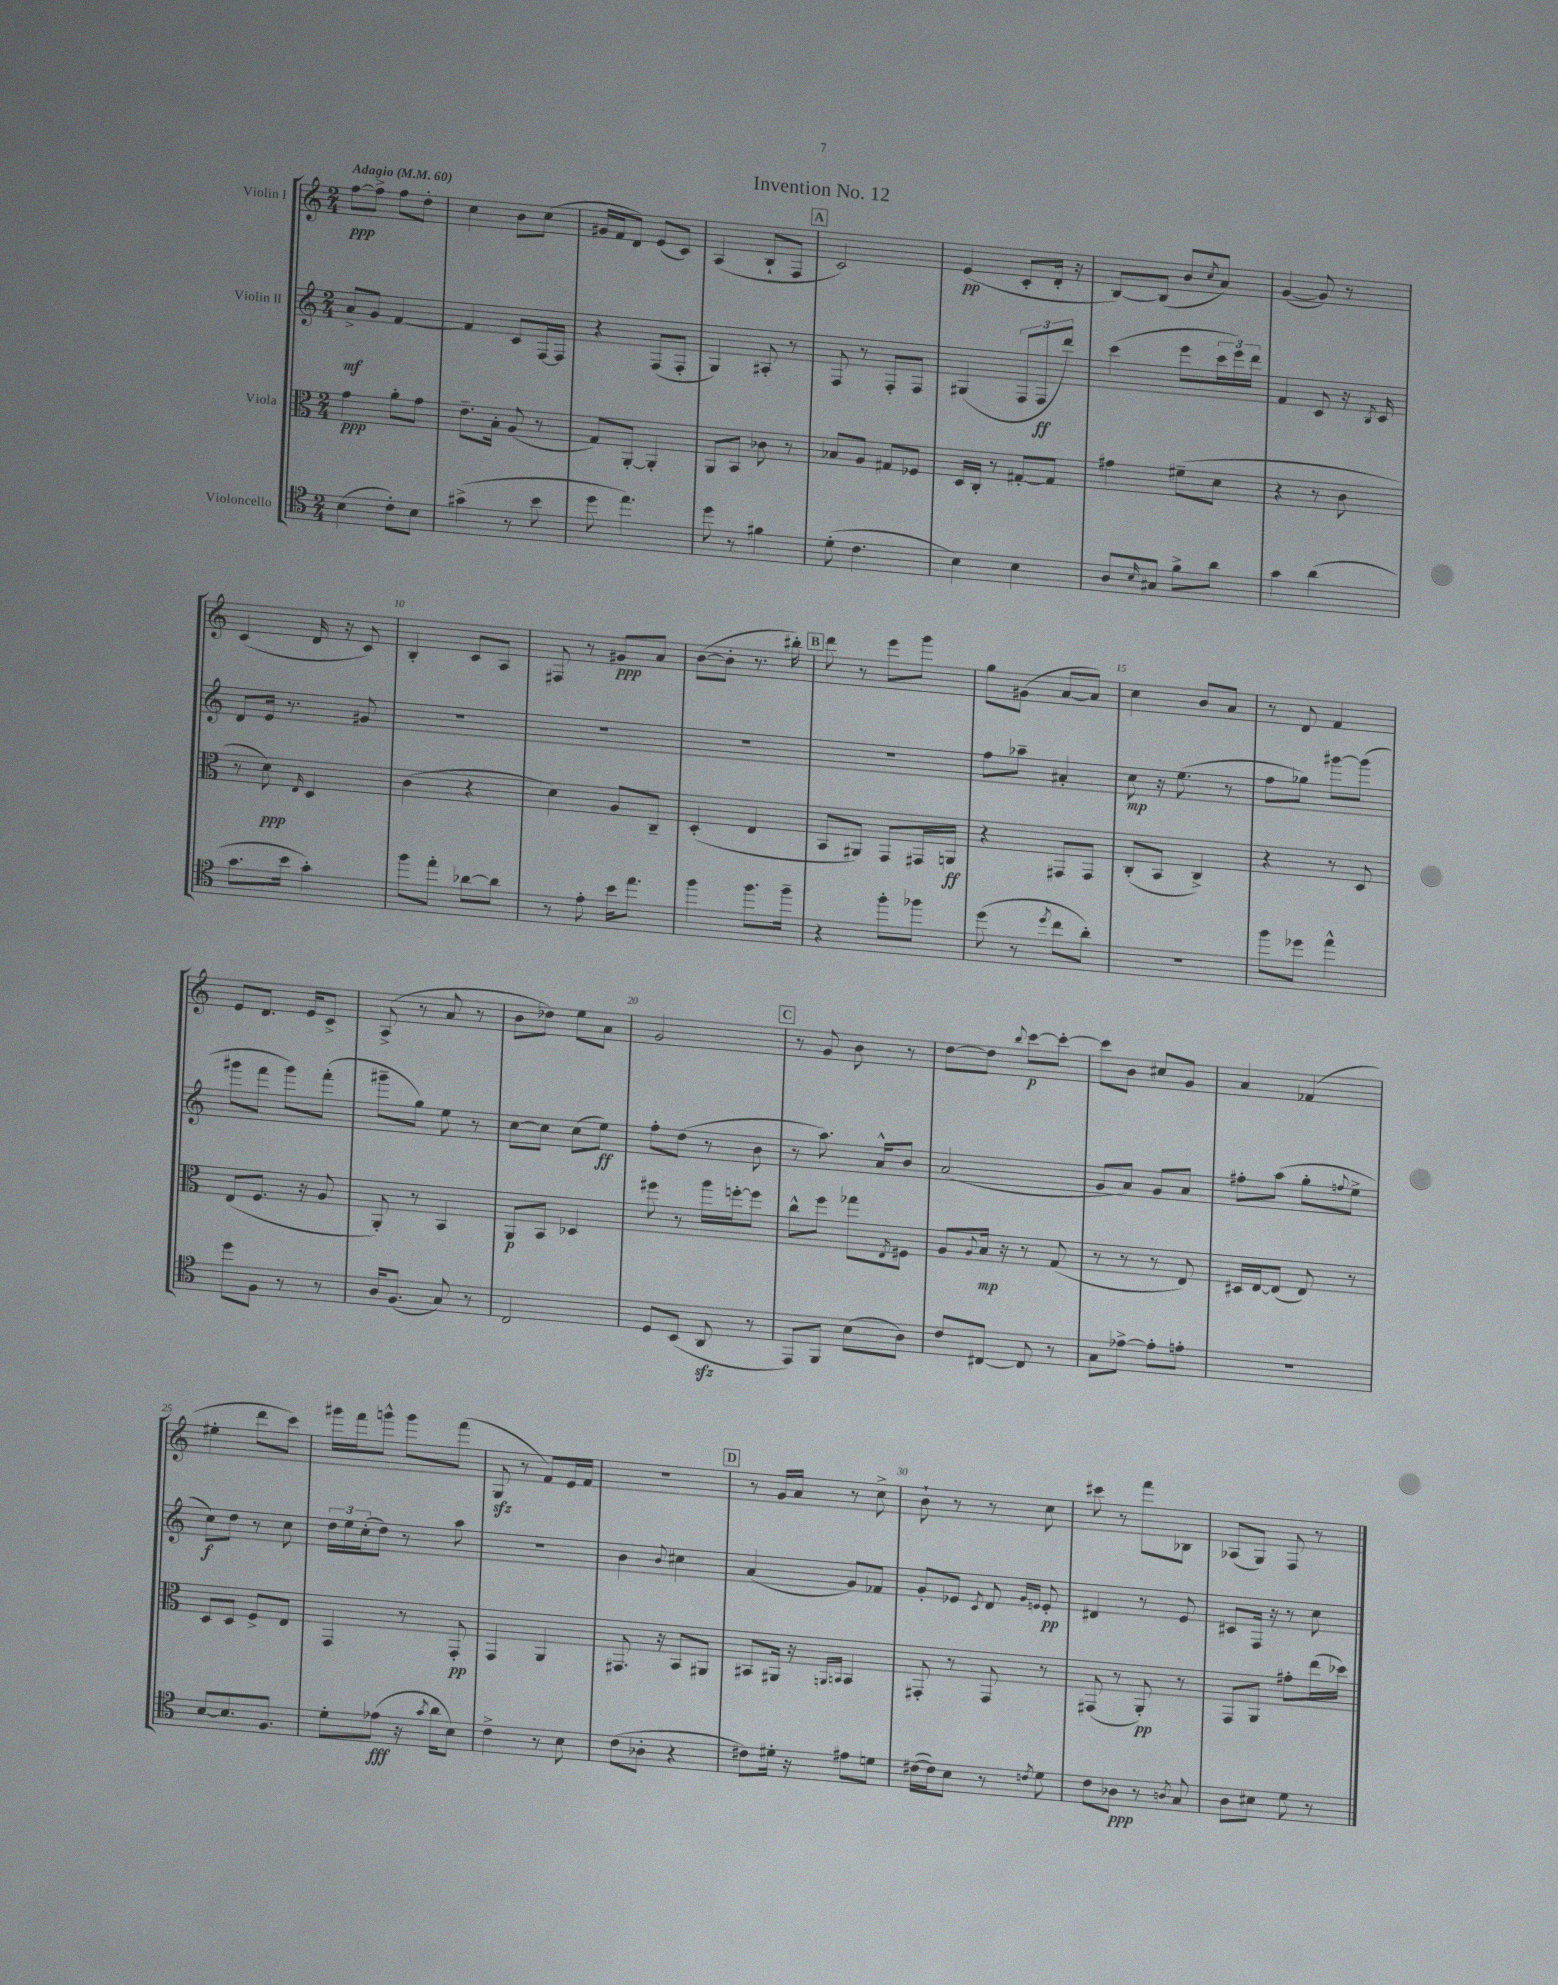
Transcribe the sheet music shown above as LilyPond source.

\header { title = "Invention No. 12" }
<<
\new StaffGroup <<
\new Staff = "s0" \with { instrumentName = "Violin I" } {
    \clef treble \key c \major \numericTimeSignature \time 2/4 \tempo "Adagio" 4 = 60
    f''8~\ppp f''8-> f''8 d''8-. |
    c''4 b'8 c''8( |
    gis'16 f'16 d'8) e'8( c'8) |
    a4( b8-! f8 |
    \mark \markup { \box "A" } c'2) |
    e'4\pp( c'8-. d'16-. r16 |
    b8~) b8( b'8 \acciaccatura { c''8 } a'8) |
    g'4~( g'8) r8 |
    c'4( d'16 r16 c'8) |
    b4-. c'8 a8 |
    fis8 r8 gis'8\ppp a'8 |
    b'8~( b'8-. r8. bis''16-.) |
    \mark \markup { \box "B" } d'''8 r8 e'''8 g'''8 |
    g''8 gis'8( a'8~ a'8) |
    c''4 b'8 a'8 |
    r8 d'8 f'4 |
    e'8 d'8. e'16 c'8-> |
    a8->( r8 a'8 r8 |
    b'8 des''8) e''8 a'8 |
    g'2 |
    \mark \markup { \box "C" } r8 g'8 b'8 r8 |
    d''8~ d''8 \appoggiatura { b''8 } c'''8~\p c'''8~-. |
    c'''8 b'8 cis''8 g'8 |
    a'4 fes'4( |
    eis''4-. d'''8 c'''8) |
    gis'''16 f'''16 g'''8-^ g'''8 f'''8( |
    g8\sfz r8 f'8) e'16 f'16 |
    R2 |
    \mark \markup { \box "D" } r8 g'16 a'16 r8 c''8-> |
    b'8-! r8 r8 c''8 |
    cis'''8 r8 f'''8 bes8 |
    aes8( g8) f8 r8 \bar "|." |
}
\new Staff = "s1" \with { instrumentName = "Violin II" } {
    \clef treble \key c \major \numericTimeSignature \time 2/4
    a'8->\mf g'8 f'4~ |
    f'4 c'8 f16~ f16 |
    r4 f8( f8-. |
    g4) ais8-. r8 |
    \mark \markup { \box "A" } f8 r8 f8-. f8 |
    gis4( \tuplet 3/2 { f8 f8\ff d'''8) } |
    c'''4( e'''8 \tuplet 3/2 { c'''16 e'''16) d'''16 } |
    f'4 c'8 r16 \acciaccatura { b8 } c'16 |
    d'8 e'16 r8. gis'8 |
    R2 |
    R2 |
    R2 |
    \mark \markup { \box "B" } R2 |
    f''8 aes''8-- ais'4-. |
    c''8\mp r16 e''8.( r8 |
    f''8 ges''8) gis'''8~ gis'''8( |
    gis'''8 f'''8 gis'''8) f'''8-.( |
    gis'''8-- g''8) e''8 r8 |
    c''8~ c''8 c''8( e''8\ff) |
    f''8-. d''8( r8 b'8 |
    \mark \markup { \box "C" } r8 a''8.) a'16-^ b'8 |
    a'2( |
    g'8 a'8) g'8 a'8 |
    fis''8-. a''8( g''8-. \appoggiatura { f''8 } e''8-> |
    c''8\f) d''8 r8 c''8 |
    \tuplet 3/2 { d''16 e''16 c''16-.( } d''8) r8 a''8 |
    r2 |
    b'4 \appoggiatura { b'8 } cis''4 |
    \mark \markup { \box "D" } a'4( g'8) fes'8 |
    g'8-. ees'8 \acciaccatura { c'8 } d'8 \grace { g'16 e'16 } e'8-.\pp |
    dis'4 r8 e'8 |
    cis'8 f16 r16 r8 c''8 \bar "|." |
}
\new Staff = "s2" \with { instrumentName = "Viola" } {
    \clef alto \key c \major \numericTimeSignature \time 2/4
    g'4\ppp a'8-. g'8 |
    e'8.-- b16-. a8( r8 |
    g8) a,8~-. a,4-. |
    a,8 b,8 ces'8 r8 |
    \mark \markup { \box "A" } bes8 a8 gis8 fes8 |
    d16 c16-. r8 gis8~-. gis8 |
    gis'4 fis'8--( d'8 |
    r4 r8 c'8 |
    r8 d'8\ppp) \grace { e16 } d4 |
    c'4( r4 |
    d'4) a8 c8-- |
    d4-.( e4 |
    \mark \markup { \box "B" } b,8 ais,8) g,8 gis,16 a,16\ff |
    r4 gis,8 gis,8 |
    c8-.( b,8 c4->) |
    r4 r8 d8 |
    e8( f8. r16 a8 |
    a,8-.) r8 b,4 |
    a,8\p b,8 des4 |
    fis''8 r8 a''16 f''16~-. f''8 |
    \mark \markup { \box "C" } c''8-^ f''8 ges''8 \acciaccatura { e8 } fis8 |
    a8 \appoggiatura { a8 } b16\mp r16 r8 g8( |
    r8 r8 r8 e8) |
    dis16 e16~ e8( e8) r8 |
    d8 d8 f8-> e8 |
    g,4 r8 g,8-.\pp |
    g,4 a,4 |
    gis,8. r16 b,8 ais,8 |
    \mark \markup { \box "D" } bis,8 ais,16 r16 \grace { a,16 b,16 } b,4 |
    gis,8-. r8 gis,8 r8 |
    gis,8( r8 a,8-.\pp) r8 |
    g,8 a,8 gis'8-. e''16( des''16) \bar "|." |
}
\new Staff = "s3" \with { instrumentName = "Violoncello" } {
    \clef tenor \key c \major \numericTimeSignature \time 2/4
    b4( c'8-.) b8 |
    gis'4->( r8 b'8 |
    d''8 e''4.) |
    d''8 r8 fis'4 |
    \mark \markup { \box "A" } d'8-.( c'4. |
    b4) b4 |
    a8 \grace { b16 } gis8 f'8-> a'8 |
    g'4 a'4( |
    g'8. b'16 g'4-.) |
    f''8 e''8-. aes'8~ aes'8 |
    r8 e'8-. b'16 e''8. |
    f''4 f''8. f''16-- |
    \mark \markup { \box "B" } r4 f''8-. fes''8 |
    d''8( r8 \acciaccatura { d''8 } c''8 a'8-.) |
    r2 |
    f''8 des''8 e''4-^ |
    d''8 f8 r8 r8 |
    a16 f8.( g8) r8 |
    c2 |
    d8 b,8( a,8\sfz r8 |
    \mark \markup { \box "C" } e,8) f,8 b8( a8) |
    c'8 cis8~ cis8 r8 |
    g8 ees'8~-> ees'8-. e'8-. |
    r2 |
    b8~ b8. f8. |
    d'8-. ees'8\fff( r16 \acciaccatura { g'8 } a'16 b8) |
    c'4-> r8 b8 |
    c'8( aes8-. r4 |
    \mark \markup { \box "D" } cis'8) dis'16-. r16 eis'8 d'8 |
    cis'16~( cis'16) b8 r8 \acciaccatura { c'8 } d'8 |
    c'8 aes8\ppp r8 \acciaccatura { a8 } g8 |
    a8 bis8 d'8 r8 \bar "|." |
}
>>
>>
\layout { \context { \Score \override BarNumber.break-visibility = ##(#f #t #t) barNumberVisibility = #(every-nth-bar-number-visible 5) } }
